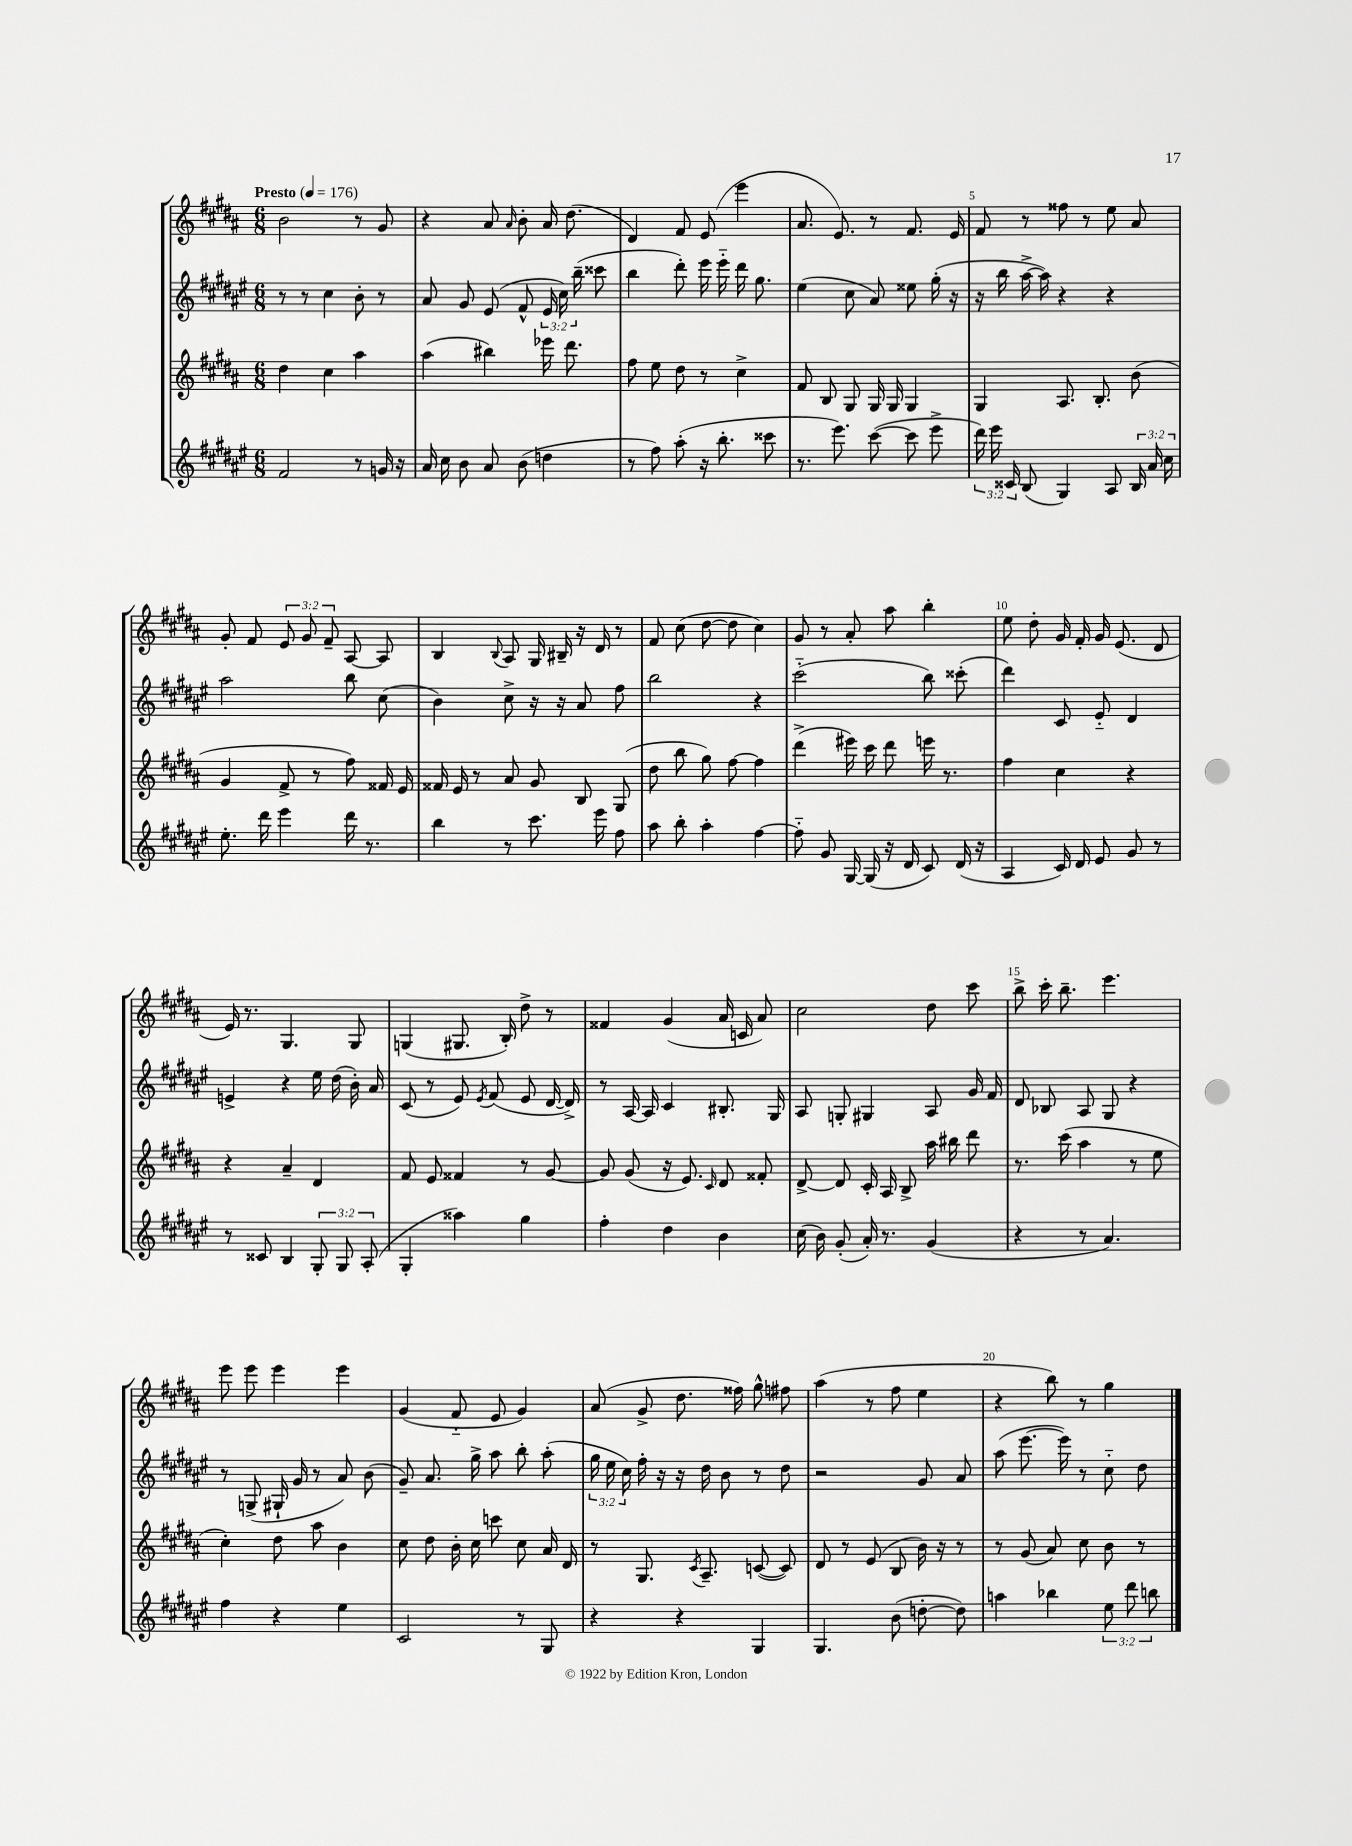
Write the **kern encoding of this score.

**kern	**kern	**kern	**kern
*staff4	*staff3	*staff2	*staff1
*clefG2	*clefG2	*clefG2	*clefG2
*k[f#c#g#d#a#e#]	*k[f#c#g#d#a#]	*k[f#c#g#d#a#e#]	*k[f#c#g#d#a#]
*M6/8	*M6/8	*M6/8	*M6/8
*MM176	*MM176	*MM176	*MM176
2f#/	4dd#\	8r	2b\
.	.	8r	.
.	4cc#\	4cc#\	.
8r	4aa#\	8b'\	8r
16g/	.	8r	8g#/
16r	.	.	.
=	=	=	=
16a#/	(4aa#\	8a#/	4r
16cc#\	.	.	.
8b\	.	8g#/	.
8a#/	4bb#\)	(8e#/	8a#/
.	.	.	16qqa#/
(8b\	.	8f#^^/	8b'\
4dd\	16eee-\	24e#/	16a#/
.	.	24cc#\)	.
.	8.ddd#\	.	(8.dd#\
.	.	(24bb~\	.
.	.	8ccc##\	.
=	=	=	=
8r	8ff#\	4bb\	4d#/)
8ff#\)	8ee\	.	.
(8aa#'\	8dd#\	8ddd#'\)	8f#/
16r	8r	16eee#\	(8e/
8.bb'\	.	16eee#'~\	.
.	4cc#^\	16ddd#\	4eee\
.	.	8.gg#\	.
8ccc##\	.	.	.
=	=	=	=
8.r	8f#/	(4ee#\	8.a#/
.	8B/	.	.
8.eee#\)	.	.	8.e/)
.	8G#/	8cc#\	.
([8ccc#\	16G#/	8a#/)	8r
.	16G#/	.	.
8ccc#\]	4G#/	8ee##\	8.f#/
8eee#^\	.	(16gg#'\	.
.	.	16r	16e/
=	=	=	=
24ddd#\)	4G#/	16r	8f#/
24eee#\	.	.	.
.	.	16bb\	.
24c##/	.	.	.
(8B/	.	[16aa#^\	8r
.	.	16aa#\])	.
4G#/)	8.A#/	4r	8ff##\
.	.	.	8r
.	8.B'/	.	.
8A#/	.	4r	8ee\
24B/	(8b\	.	8a#/
24a#/	.	.	.
24cc#\	.	.	.
=	=	=	=
8.ee#'\	4g#/	2aa#\	8g#'/
.	.	.	8f#/
16ddd#\	.	.	.
4eee#\	8f#^/	.	12e/
.	.	.	12g#/
.	8r	.	.
.	.	.	12f#~/
16ddd#\	8ff#\)	8bb\	[8A#/
8.r	.	.	.
.	16f##/	(8cc#\	8A#/]
.	16e/	.	.
=	=	=	=
4bb\	16f##/	4b\)	4B/
.	16e/	.	.
.	8r	.	.
.	.	.	8qqB/
8r	8a#/	8cc#^\	8A#/
8.ccc#\	8g#/	16r	16G#/
.	.	16r	16B#~/
.	8B/	8a#/	16r
16eee#\	.	.	16d#/
8ff#\	(8G#/	8ff#\	8r
=	=	=	=
8aa#\	8dd#\	2bb\	8f#/
8bb'\	8bb\	.	(8cc#\
4aa#'\	8gg#\)	.	[8dd#\
.	[8ff#\	.	8dd#\]
[4ff#\	4ff#\]	4r	4cc#\)
=	=	=	=
8ff#'~\]	(4ddd#^\	(2ccc#'~\	8g#/
8g#/	.	.	8r
[16G#/	16eee#\)	.	8a#'/
(16G#/]	16ccc#\	.	.
16r	8ddd#\	.	8aa#\
16d#/	.	.	.
8c#/)	16eee\	8bb\)	4bb'\
.	8.r	.	.
(16d#/	.	(8ccc##'\	.
16r	.	.	.
=	=	=	=
4A#/	4ff#\	4ddd#\)	8ee\
.	.	.	8dd#'\
16c#/)	4cc#\	8c#/	16g#/
16d#/	.	.	16f#'/
8e#/	.	8e#'~/	16g#/
.	.	.	(8.e/
8g#/	4r	4d#/	.
8r	.	.	8d#/
=	=	=	=
8r	4r	4e^/	16e/)
.	.	.	8.r
8c##/	.	.	.
4B/	4a#~/	4r	4.G#/
12G#'/	4d#/	16ee#\	.
.	.	(16dd#\	.
12G#/	.	.	.
.	.	16b'\)	8G#/
(12A#'/	.	.	.
.	.	16a#/	.
=	=	=	=
4G#'/	8f#/	(8c#/	(4G/
.	8e/	8r	.
4aa##\)	4f##/	8e#/)	8.G#/
.	.	8qe#/	.
.	.	(8f#/	.
.	.	.	16B'/)
4gg#\	8r	8e#/	8dd#^\
.	[8g#/	[16d#/	8r
.	.	16d#^/])	.
=	=	=	=
4ff#'\	8g#/]	8r	4f##/
.	(8g#/	[16A#/	.
.	.	16A#/]	.
4dd#\	16r	4c#/	(4g#/
.	8.e/)	.	.
.	16qqc#/	.	.
4b\	8d#/	8.B#'/	16a#/
.	.	.	16c/
.	8f##'/	.	8a#/)
.	.	16G#/	.
=	=	=	=
(16cc#\	[8d#^/	8A#/	2cc#\
16b\)	.	.	.
(8g#'/	8d#/]	8G'/	.
16a#'/)	16c#'/	4G#/	.
8.r	16A#/	.	.
.	8B^/	.	.
(4g#/	16aa#\	8A#/	8dd#\
.	16bb#\	.	.
.	8ddd#\	16g#/	8ccc#\
.	.	16f#/	.
=	=	=	=
4r	8.r	8d#/	8bb^\
.	.	8B-/	16ccc#'\
.	(16ccc#\	.	8.bb~\
8r	4aa#\	8A#/	.
4.a#/)	.	8G#/	4.eee\
.	8r	4r	.
.	8ee\	.	.
=	=	=	=
4ff#\	4cc#'\)	8r	8eee\
.	.	(8G^/	8eee\
4r	8dd#\	16G#`/	4eee\
.	.	16g#/	.
.	8aa#\	8r	.
4ee#\	4b\	8a#/)	4eee\
.	.	(8b\	.
=	=	=	=
2c#/	8cc#\	8g#~/)	(4g#/
.	8dd#\	8.a#/	.
.	16b'\	.	8f#'~/
.	16cc#\	16gg#^\	.
.	8ccc\	8aa#\	8e/
8r	8cc#\	8bb'\	4g#/)
8G#/	16a#/	(8aa#'\	.
.	16d#/	.	.
=	=	=	=
4r	8r	24gg#\	(8a#/
.	.	24ee#\	.
.	.	24cc#\)	.
.	8.G#/	16ff#'\	8g#^/
.	.	16r	.
4r	.	16r	8.dd#\
.	8qc#/	.	.
.	8.A#~/	16dd#\	.
.	.	8b\	.
.	.	.	16ff##\)
4G#/	([8c/	8r	8gg#^^\
.	8c/])	8dd#\	8ff#\
=	=	=	=
4.G#/	8d#/	2r	(4aa#\
.	8r	.	.
.	(8e/	.	8r
(8b\	8B/	.	8ff#\
[8dd'\	16b\)	8g#/	4ee\
.	16r	.	.
8dd\])	8r	8a#/	.
=	=	=	=
4aa\	8r	(8aa#\	4r
.	(8g#/	[8.eee#\	.
4bb-\	8a#/)	.	8bb\)
.	.	16eee#\])	.
.	8cc#\	8r	8r
12ee#\	8b\	8cc#'~\	4gg#\
12ddd#\	.	.	.
.	8r	8dd#\	.
12bb\	.	.	.
==	==	==	==
*-	*-	*-	*-
